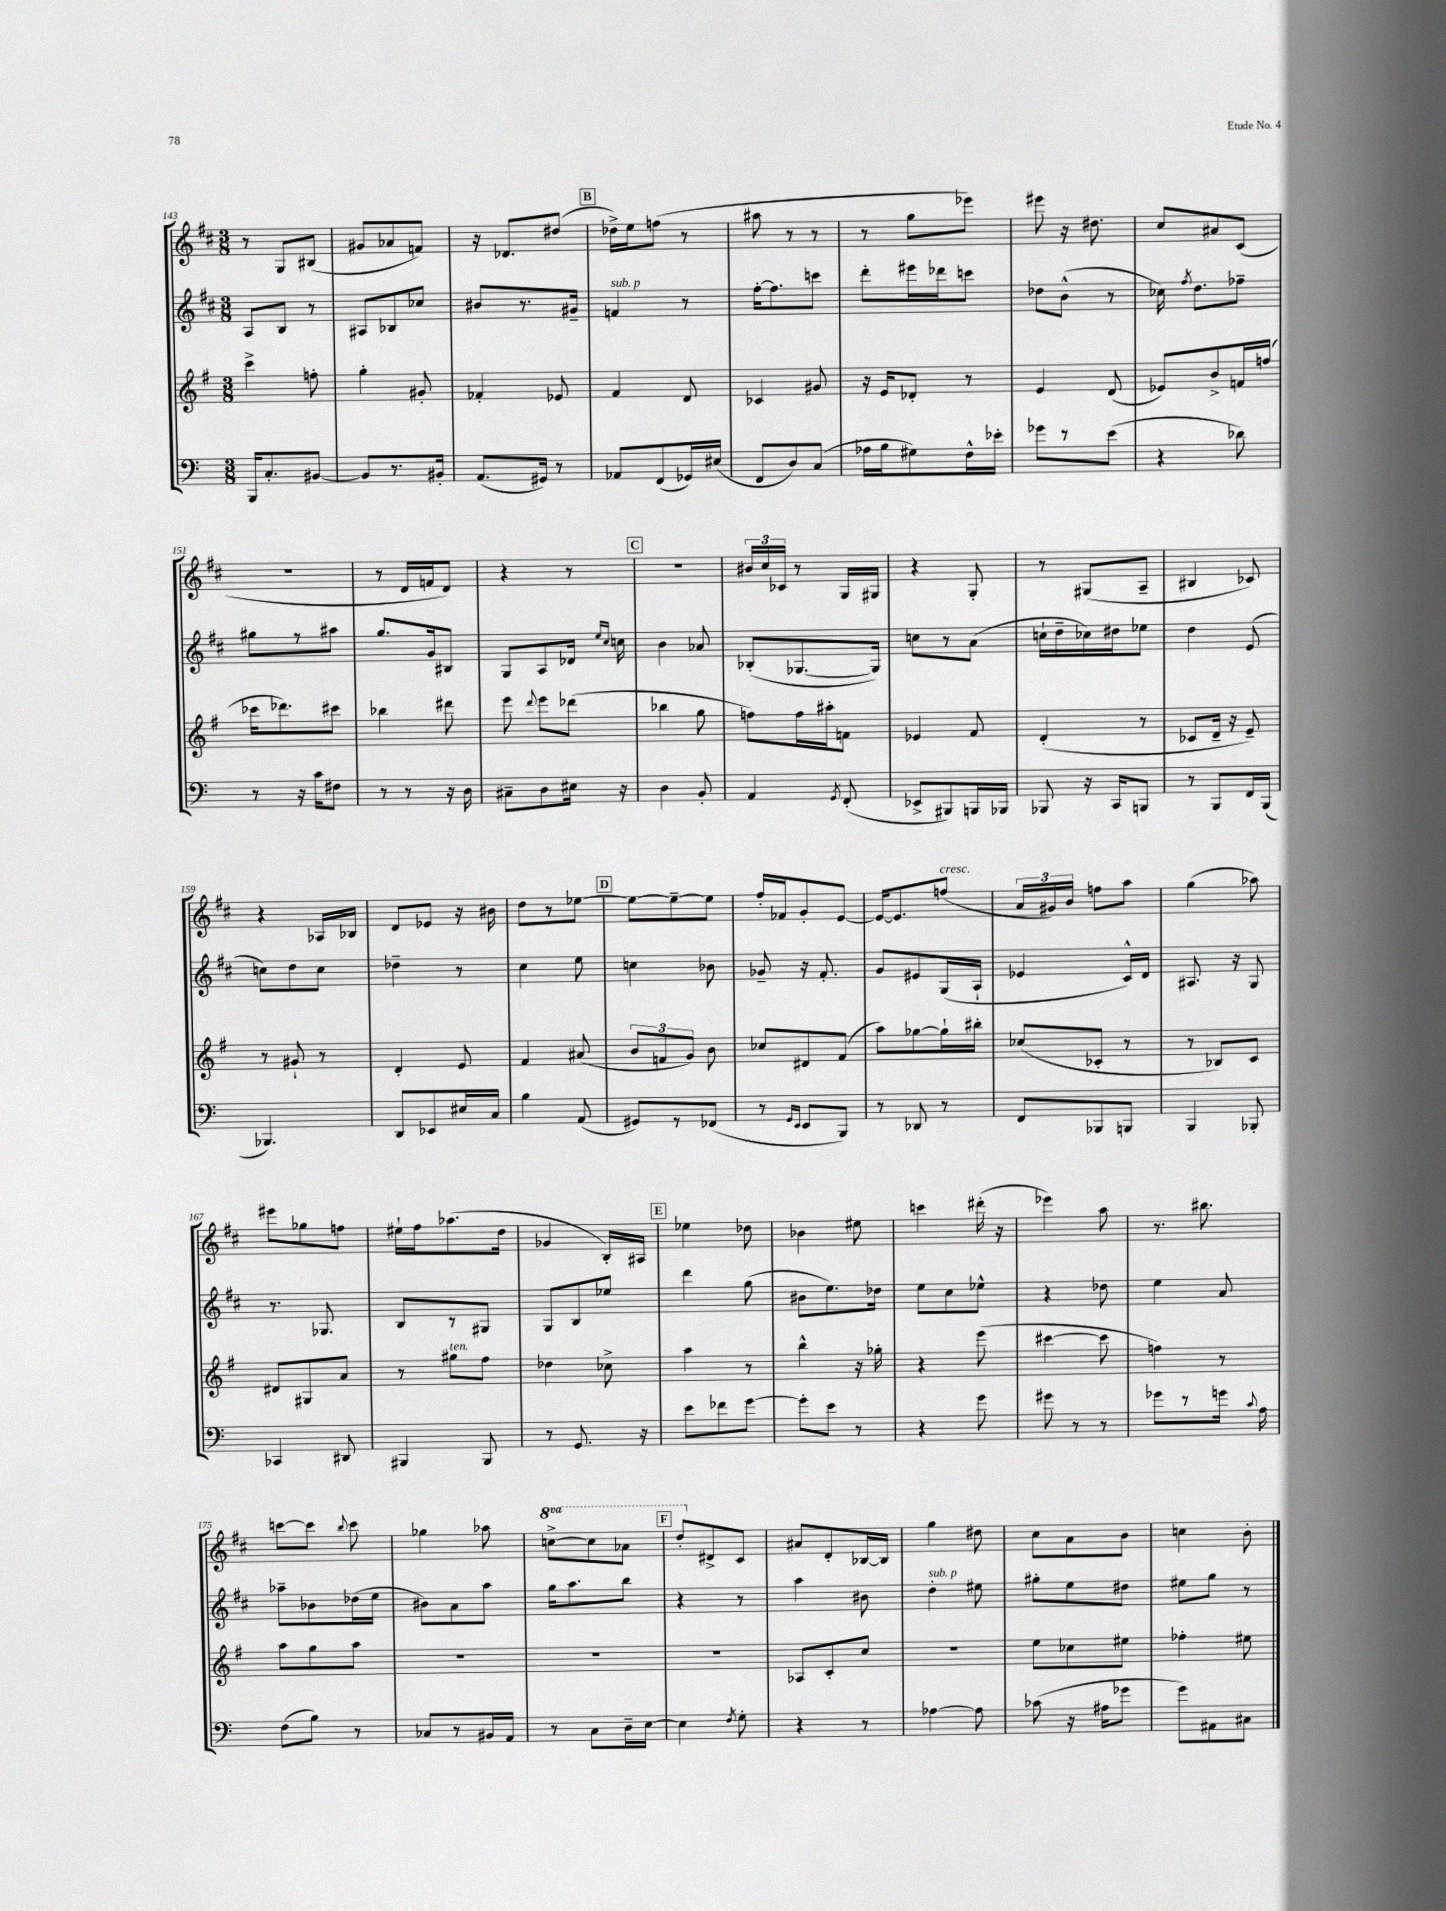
<<
\new StaffGroup <<
\new Staff = "s0" {
    \clef treble \key d \major \numericTimeSignature \time 3/8 \set Staff.ottavationMarkups = #ottavation-simple-ordinals
    \autoBeamOff r8 g8[ bis8]( |
    gis'8[ aes'8 f'8]) |
    r16 des'8.[ dis''8]( |
    \mark \markup { \box "B" } des''16[->) e''16 f''8]( r8 |
    ais''8 r8 r8 |
    r8 g''8[ ees'''8]) |
    eis'''8 r16 dis''8. |
    cis''8[ ais'8 cis'8]( |
    R4. |
    r8 d'16[ f'16 d'8]) |
    r4 r8 |
    \mark \markup { \box "C" } R4. |
    \tuplet 3/2 { bis'16[ cis''16 ces'16] } r8 g16[ gis16] |
    r4 g8-. |
    r8 gis8[( a8]-- |
    bis4 ces'8) |
    r4 aes16[ bes16] |
    d'8[ ees'8] r16 bis'16 |
    d''8[ r8 ees''8]~ |
    \mark \markup { \box "D" } ees''8[~ ees''8~-- ees''8] |
    fis''16[-. fes'16 g'8-. e'8]~ |
    e'16[~ e'8. f''8]^\markup { \italic "cresc." }( |
    \tuplet 3/2 { a'16[ gis'16) b'16] } f''8[ a''8] |
    g''4( aes''8) |
    eis'''8[ ges''8 f''8] |
    eis''16[-! fis''16 aes''8.( d''16] |
    ges'4 b16[-.) ais16] |
    \mark \markup { \box "E" } ees''4 des''8 |
    bes'4 eis''8 |
    c'''4 dis'''16-.( r16 |
    ees'''4) a''8 |
    r8. bis''8. |
    c'''8[~ c'''8] \appoggiatura { b''8 } c'''8 |
    ges''4 aes''8 |
    \ottava #1 c'''8[~-> c'''8 aes''8] |
    \mark \markup { \box "F" } d'''8[-. \ottava #0 dis'8-> cis'8] |
    ais'8[ d'8-. bes16~ bes16] |
    g''4 dis''8 |
    cis''8[ a'8 b'8] |
    c''4 b'8-. \bar "|." |
}
\new Staff = "s1" {
    \clef treble \key d \major \numericTimeSignature \time 3/8
    \autoBeamOff a8[ b8] r8 |
    ais8[ bes8 ces''8] |
    bis'8[ r8. gis'16]-- |
    \mark \markup { \box "B" } f'4^\markup { \italic "sub. p" } r8 |
    fis''16[~-. fis''8. c'''8] |
    d'''8[-. eis'''16 des'''16 c'''8] |
    des''8[ b'8]-^( r8 |
    ces''16) \acciaccatura { fis''8 } d''8.[ fes''8]-- |
    gis''8[ r8 ais''8] |
    g''8.[ g'16 bis8] |
    g8[ a8 des'16] \grace { e''16[ cis''16] } c''16 |
    \mark \markup { \box "C" } b'4 aes'8 |
    bes8[-.( ges8.~ ges16]) |
    c''8[ r8 a'8]( |
    c''16[-! d''16-- ces''16) dis''16 ees''8] |
    d''4 e'8( |
    c''8[) d''8 c''8] |
    des''4-- r8 |
    cis''4 e''8 |
    \mark \markup { \box "D" } c''4 bes'8 |
    ges'8-- r16 fis'8.-. |
    g'8[ eis'8 g16( a16]-! |
    ees'4 cis'16[-^) d'16] |
    ais8. r16 g8 |
    r8. ges8. |
    b8[ r8 gis8] |
    g8[ b8 ees''8] |
    \mark \markup { \box "E" } d'''4 g''8( |
    bis'8[ e''8.) des''16] |
    e''8[ cis''8 ees''8]-^ |
    r4 des''8 |
    e''4 a'8 |
    aes''8[-- bes'8 des''16( e''16] |
    bis'8[) a'8 a''8] |
    g''16[ a''8. b''8] |
    \mark \markup { \box "F" } r4 r8 |
    a''4 bis'8 |
    d''4-.^\markup { \italic "sub. p" } eis''8 |
    gis''8[-. e''8 dis''8] |
    eis''8[ g''8] r8 \bar "|." |
}
\new Staff = "s2" {
    \clef treble \key g \major \numericTimeSignature \time 3/8
    \autoBeamOff c'''4-> f''8-. |
    g''4-. gis'8-. |
    fes'4-. ees'8 |
    \mark \markup { \box "B" } fis'4 d'8 |
    ces'4 gis'8 |
    r16 e'16[ des'8]-. r8 |
    e'4 d'8( |
    ees'8[) b'8-> f'16 f''16]( |
    ces'''16[ des'''8.) cis'''8] |
    bes''4 dis'''8 |
    e'''8 \appoggiatura { d'''8 } e'''8[ des'''8]( |
    \mark \markup { \box "C" } bes''4 g''8 |
    f''8[) f''16 ais''16-. f'8] |
    ees'4 fis'8 |
    d'4-.( r8 |
    ces'8[ d'16]-- r16 e'8--) |
    r8 gis'8-! r8 |
    d'4-. e'8 |
    fis'4 ais'8( |
    \mark \markup { \box "D" } \tuplet 3/2 { b'8[ f'8 g'8]) } b'8 |
    ces''8[ dis'8 fis'8]( |
    a''8[) ges''8~ ges''16-! bis''16]-. |
    ces''8[( ces'8]-. r8 |
    r8 bes8[) c'8] |
    dis'8[ gis8 a'8] |
    r8 gis''8[^\markup { \italic "ten." } fis''8] |
    des''4 ces''8-> |
    \mark \markup { \box "E" } a''4 r8 |
    b''4-^ r16 ges''16-. |
    r4 e'''8( |
    cis'''4~ cis'''8 |
    f''4) r8 |
    a''8[ g''8 a''8] |
    R4. |
    R4. |
    \mark \markup { \box "F" } R4. |
    aes8[ c'8-. c''8] |
    R4. |
    e''8[ ces''8 eis''8] |
    fes''4-. eis''8 \bar "|." |
}
\new Staff = "s3" {
    \clef bass \key c \major \numericTimeSignature \time 3/8
    \autoBeamOff b,,16[ c8.-. bis,8]~ |
    bis,8[ r8. bis,16]-. |
    a,8.[( gis,16]) r8 |
    \mark \markup { \box "B" } aes,8[ f,8( ges,16) eis16]( |
    f,8[ d8) c8]( |
    aes16[ b16 gis8) f16-^ ees'16]-. |
    ges'8[ r8 e'8]( |
    r4 des'8) |
    r8 r16 c'16[ fis8] |
    r8 r8 r16 d16 |
    cis8[-- d8 eis16] r16 |
    \mark \markup { \box "C" } d4 b,8-. |
    a,4 \acciaccatura { g,8 } f,8-.( |
    ees,8[-> bis,,8) b,,16 bes,,16] |
    bes,,8 r16 c,16[ b,,8] |
    r8 b,,8[ f,16 b,,16]( |
    bes,,4.) |
    d,8[ ees,8 eis16 c16] |
    b4 a,8( |
    \mark \markup { \box "D" } gis,8[) r8 fes,8]( |
    r8 \grace { g,16[ e,16] } e,8[ b,,8]) |
    r8 des,8 r8 |
    f,8[ bes,,8 b,,8] |
    b,,4 bes,,8-. |
    ces,4 dis,8 |
    bis,,4 bis,,8 |
    r8 g,8. r16 |
    \mark \markup { \box "E" } e'8[ fes'8 g'8]~ |
    g'8[-. e'8] r8 |
    r4 g'8 |
    gis'8 r8 r8 |
    ges'8[ r8 g'16] \appoggiatura { c'8 } a16 |
    f8[( b8]) r8 |
    ces8[ r8 bis,16 a,16] |
    r8 c8[ d16-- e16]~ |
    \mark \markup { \box "F" } e4 \acciaccatura { f8 } g8-. |
    r4 r8 |
    aes4~ aes8 |
    ces'8( r16 ais16[ ges'8] |
    g'8[) ais,8 cis8] \bar "|." |
}
>>
>>
\layout { \context { \Score currentBarNumber = #143 } }
